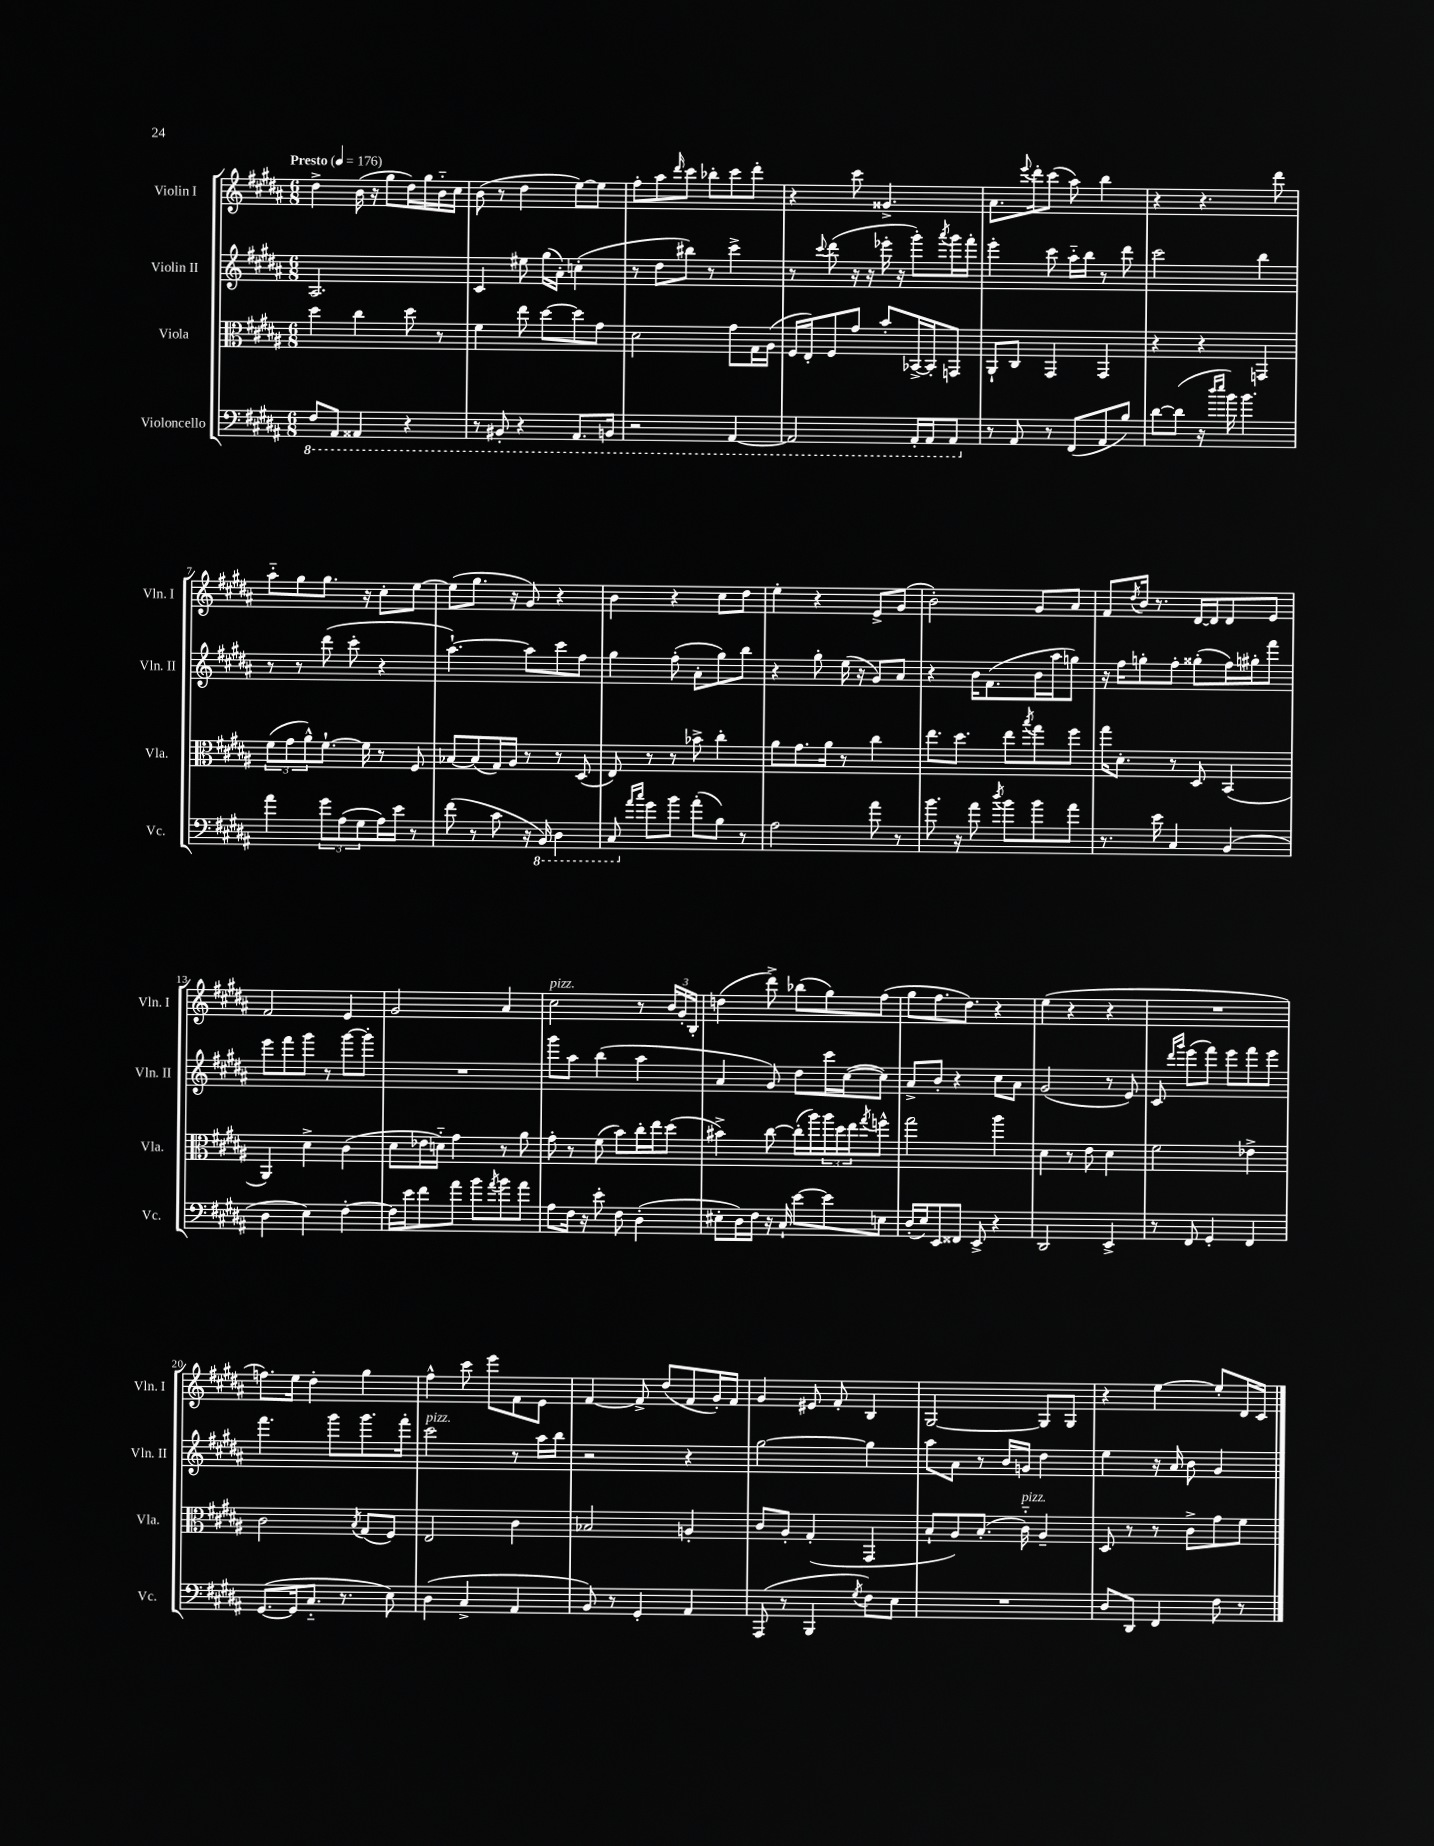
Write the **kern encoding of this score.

**kern	**kern	**kern	**kern
*staff4	*staff3	*staff2	*staff1
*clefF4	*clefC3	*clefG2	*clefG2
*k[f#c#g#d#a#]	*k[f#c#g#d#a#]	*k[f#c#g#d#a#]	*k[f#c#g#d#a#]
*M6/8	*M6/8	*M6/8	*M6/8
*MM176	*MM176	*MM176	*MM176
8FF#	4dd#	2.A#	4dd#^
8AAA#	.	.	.
4AAA##	4cc#	.	(16b
.	.	.	16r
.	.	.	8gg#
4r	8dd#	.	16dd#)
.	.	.	16gg#
.	8r	.	16b'~
.	.	.	16cc#
=	=	=	=
8r	4f#	4c#	(8b
8BBB#'	.	.	8r
4r	8ee	8ee#	4dd#
.	[8dd#	(16gg#	.
.	.	16a#')	.
8.AAA#	8dd#]	(4cc'	[8ee)
.	8g#	.	8ee]
16BBB	.	.	.
=	=	=	=
2r	2d#	8r	8ff#'
.	.	8dd#	8aa#
.	.	.	16qqddd#
.	.	8bb#)	8ccc#
.	.	8r	8bb-'
[4AAA#	8g#	4ccc#^	8ccc#
.	16G#	.	8ddd#'
.	(16A#	.	.
=	=	=	=
2AAA#]	16F#	8r	4r
.	16E')	.	.
.	.	8qqccc#	.
.	8F#	(8ddd#	.
.	8g#	16r	8ccc#
.	.	16r	.
.	8b'	16eee-'	4.g##^
.	.	16r	.
16AAA#'	[16BB-^	8ggg#')	.
16AAA#	16BB-']	.	.
.	.	8qaaa#	.
8AAA#	8GG	16ggg#	.
.	.	16fff#'	.
=	=	=	=
8r	8AA#`	4eee'	8.a#
8AA#	8C#	.	.
.	.	.	8qqeee
.	.	.	16ddd#'
8r	4GG#	8ccc#	(8ccc#
(8FF#	.	16aa#'~	8aa#)
.	.	16bb	.
8AA#	4GG#	8r	4bb
8B)	.	8ddd#	.
=	=	=	=
[8d#	4r	2ccc#	4r
(8d#]	.	.	.
16r	4r	.	4.r
16qqdd#	.	.	.
16qqee	.	.	.
16b)	.	.	.
4.b	.	.	.
.	4GG	4bb	.
.	.	.	8ddd#
=	=	=	=
4a#	(12f#	8r	8aa#'~
.	12g#	.	.
.	.	8r	8gg#
.	12a#^^)	.	.
12g#	[8.f#`	(8ddd#	8.gg#
(12A#	.	.	.
.	.	8ccc#'	.
12G#	.	.	.
.	16f#]	.	16r
16A#)	8r	4r	8cc#'
16e	.	.	.
8r	8F#	.	[8ee
=	=	=	=
(8f#	[8B-	[4.aa#`)	(8ee]
8r	(8B-]	.	8.gg#
8c#	16G#)	.	.
.	16A#	.	16r
16r	8r	8aa#]	8g#)
16BBB)	.	.	.
4DD#	8r	8ccc#	4r
.	(8D#	8ff#	.
=	=	=	=
8CC#	8E)	4gg#	4b
16qqa#	.	.	.
16qqcc#	.	.	.
8g#	8r	.	.
8b	8r	(8ff#'	4r
(8a#'	8b-^	8a#'	.
8B)	4cc#'	8gg#)	8cc#
8r	.	8bb	8dd#
=	=	=	=
2A#	8a#	4r	4ee'
.	8.g#	.	.
.	.	8gg#'	4r
.	16a#	.	.
.	8r	(16ee	.
.	.	16r	.
8a#	4cc#	8g#)	8e^
8r	.	8a#	(8g#
=	=	=	=
8.b	8.ee	4r	2b')
16r	8.dd#	.	.
8a#	.	16b	.
.	.	(8.f#	.
8qdd#	.	.	.
8b	8ee	.	.
.	8qbb	.	.
8b	8gg#	16b	8g#
.	.	16aa#	.
8a#	8ff#	8gg)	8a#
=	=	=	=
8.r	16gg#	16r	8f#
.	8.d#'	16ff#	.
.	.	.	8qdd#
.	.	8gg'	16b
16e	.	.	8.r
4C#	8r	8ff#'	.
.	8D#	(8gg##'	[16d#
.	.	.	16d#]
(4BB	(4BB	16ff#)	8d#
.	.	16gg#'	.
.	.	8fff#	8e
=	=	=	=
4D#	4AA#)	8eee	2f#
.	.	8fff#	.
4E)	4d#^	8ggg#	.
.	.	8r	.
[4F#'	(4c#	[8ggg#	4e
.	.	8ggg#']	.
=	=	=	=
16F#]	8d#	2.r	2g#
16e	.	.	.
8f#	16e-	.	.
.	16d'~)	.	.
8a#	4g#	.	.
8b	.	.	.
8qa#	.	.	.
8b	8r	.	4a#
8a#	8a#	.	.
=	=	=	=
8A#	8g#'	8ggg#	2cc#
16F#	8r	8aa#	.
16r	.	.	.
8e'	(8f#	(4bb	.
8F#	8b)	.	.
(4D#'	16cc#'	4aa#	8r
.	16ee	.	.
.	(8dd#	.	24b
.	.	.	24g#'
.	.	.	24B'
=	=	=	=
8E#'	4b#^)	4a#	(4dd
16D#)	.	.	.
16F#	.	.	.
16r	[8cc#	8g#)	8ddd#^)
16C#`	.	.	.
[8e	(16cc#']	8dd#	(8bb-
.	16aa#)	.	.
8e]	24aa#	16ccc#	8gg#)
.	24dd#	.	.
.	.	([16cc#	.
.	24ee	.	.
.	8qgg#	.	.
8E	8ff^^	8cc#])	(8ff#
=	=	=	=
(16D#'	2gg#	8a#^	8gg#
16E)	.	.	.
8EE	.	8b'	8.ff#
8FF##	.	4r	.
.	.	.	8.dd#)
8EE^	.	.	.
4r	4aa#	8cc#	4r
.	.	8a#	.
=	=	=	=
2DD#	4d#	(2g#	(4ee
.	8r	.	4r
.	8e	.	.
4EE^	4d#	8r	4r
.	.	8e)	.
=	=	=	=
8r	2f#	8c#	2.r
.	.	16qqddd#	.
.	.	16qqggg#	.
8FF#	.	(8eee	.
4GG#'	.	8fff#)	.
.	.	8eee	.
4FF#	4e-^	8fff#	.
.	.	8eee	.
=	=	=	=
([8.GG#	2c#	4.fff#	8.ff)
16GG#]	.	.	16ee
8.C#'~	.	.	4dd#'
.	.	8ggg#	.
8.r	.	.	.
.	8qB	.	.
.	(8G#	8.ggg#	4gg#
8E)	8F#)	.	.
.	.	16fff#'	.
=	=	=	=
(4D#	2E	2ccc#	4ff#^^
4C#^	.	.	8ccc#
.	.	.	8eee
4AA#	4c#	8r	8f#
.	.	16aa#	8e
.	.	16bb	.
=	=	=	=
8BB)	2B-	2r	[4f#
8r	.	.	.
4GG#'	.	.	8f#^]
.	.	.	(8dd#
4AA#	4A'	4r	8f#
.	.	.	16g#')
.	.	.	16f#
=	=	=	=
(8AAA#	8c#	[2gg#	4g#
8r	8A#'	.	.
4BBB	(4G#'	.	8e#
.	.	.	8f#'
8qG#	.	.	.
8F#)	4GG#	4gg#]	4B
8E	.	.	.
=	=	=	=
2.r	8B`	8aa#	[2G#
.	8A#)	8a#	.
.	(8.B'	8r	.
.	.	16b	.
.	16c#'~)	16g	.
.	4A#~	4dd#	8G#]
.	.	.	8G#
=	=	=	=
8D#	8D#	4ee	4r
8DD#	8r	.	.
4FF#	8r	16r	[4ee
.	.	16a#	.
.	8c#^	8b	.
8F#	8g#	4g#	8ee']
8r	8f#	.	16d#
.	.	.	16c#
==	==	==	==
*-	*-	*-	*-
